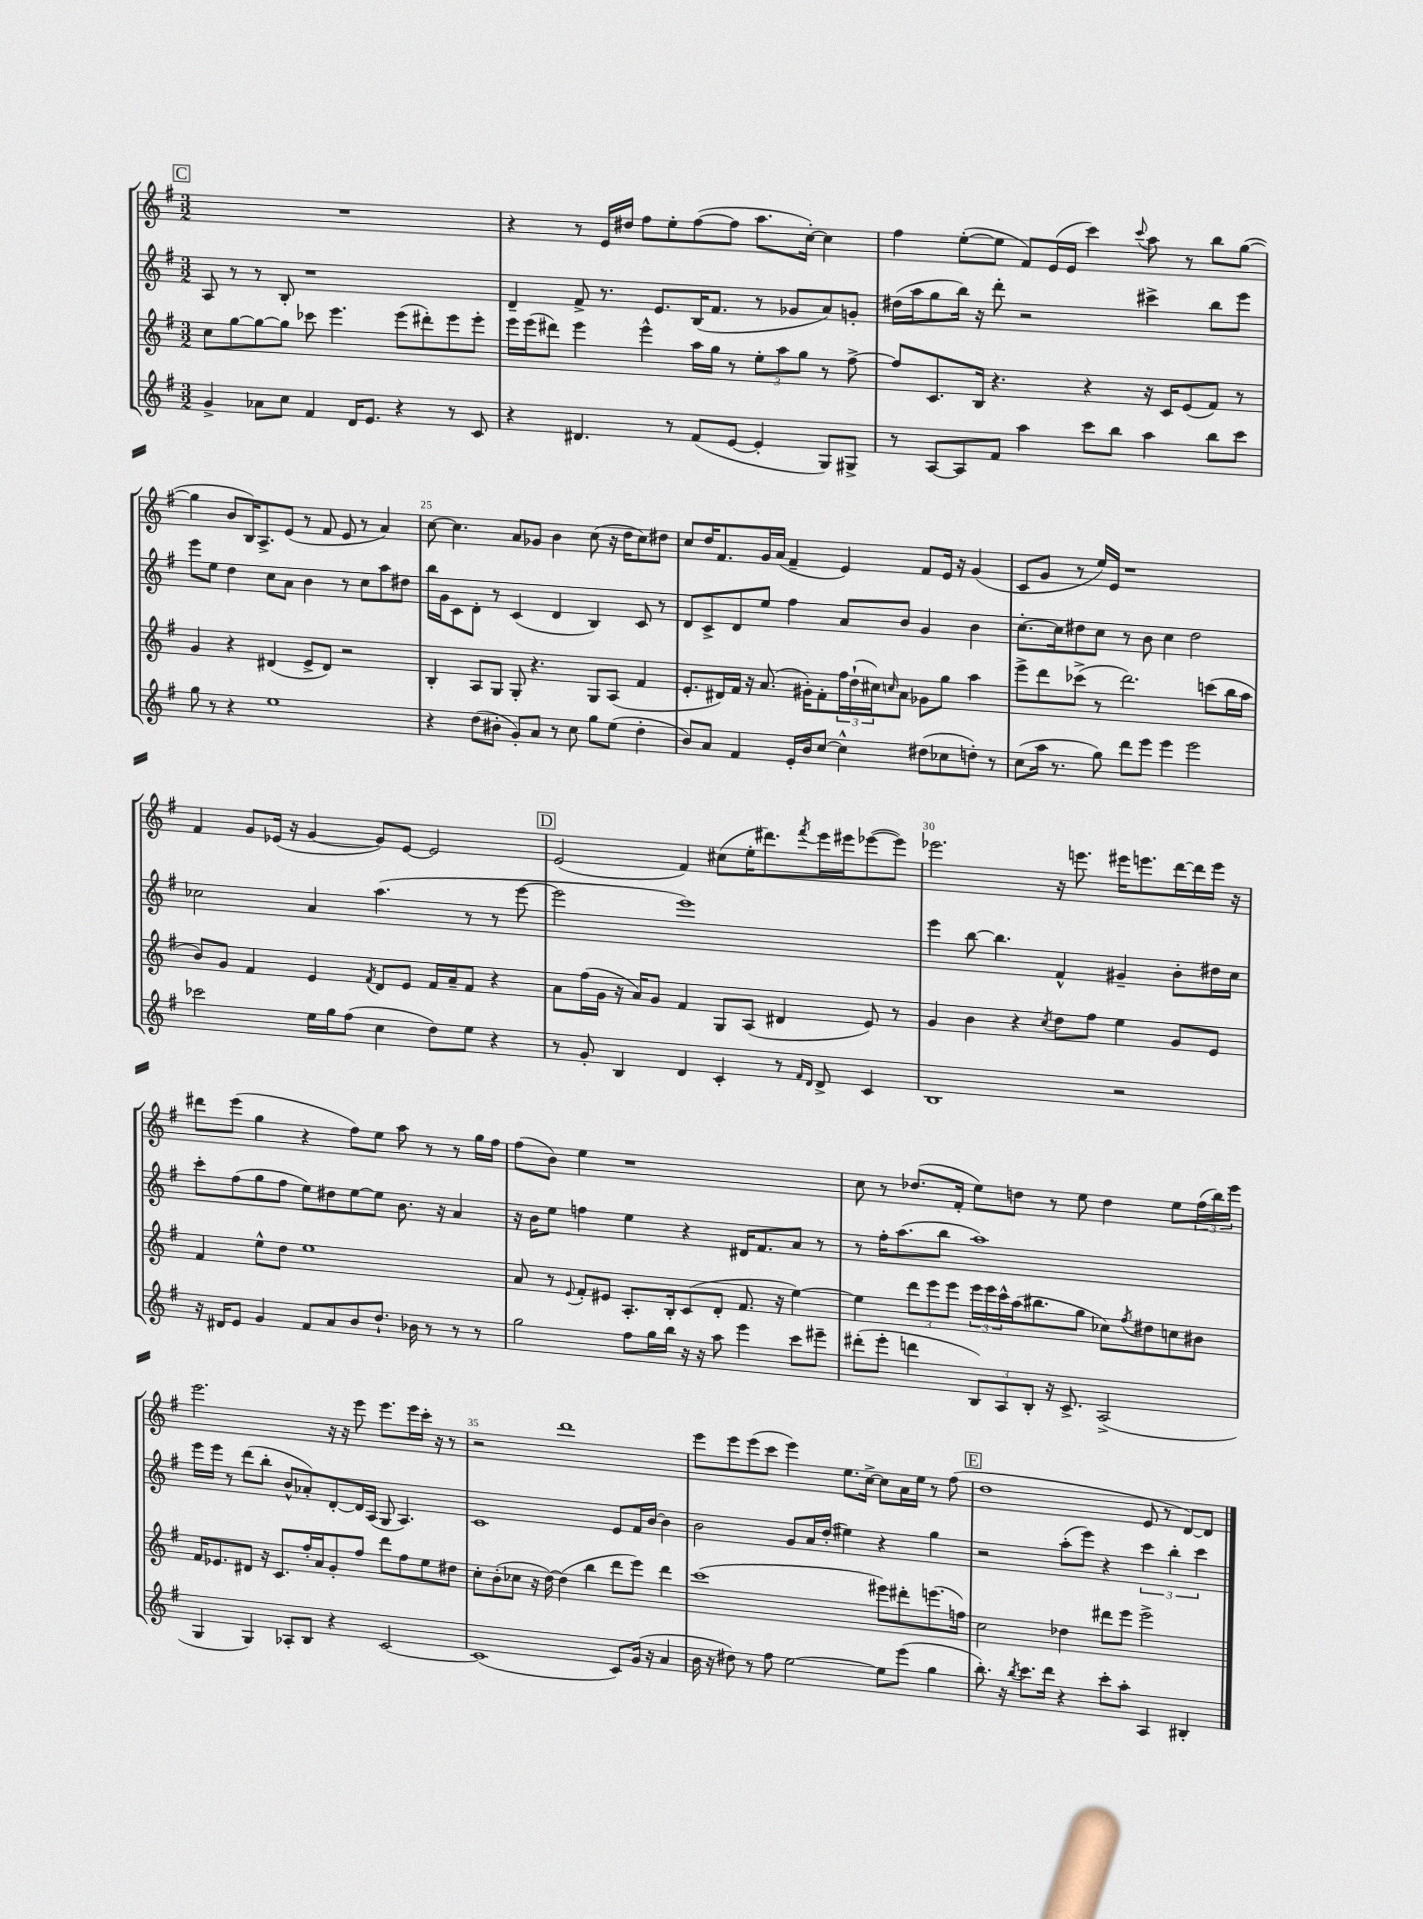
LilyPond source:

<<
\new StaffGroup <<
\new Staff = "s0" {
    \clef treble \key g \major \numericTimeSignature \time 3/2
    \mark \markup { \box "C" } R1. |
    r4 r8 e'16 dis''16 fis''8 e''8-. fis''8~( fis''8 a''8. c''16~-.) c''4 |
    fis''4 e''8~-.( e''8 fis'8) e'16( e'16 c'''4) \appoggiatura { c'''8 } a''8 r8 b''8 g''8~( |
    g''4 b'8 b16) a8.-> e'8( r8 fis'8 e'8 r8 a'4) |
    c''8~ c''4. a'8 ges'8 b'4 c''8( r16 d''16 c''8) dis''8 |
    c''8 d''16 fis'8. g'16 a'16( fis'4-- e'4) fis'8 e'16 r16 g'4( |
    c'8 g'8 r8 e''16) e'16 r1 |
    fis'4 g'8 ees'16( r16 g'4~ g'8) ees'8~ ees'2 |
    \mark \markup { \box "D" } e'2( fis'4) cis''8( e''16-. dis'''8.) \acciaccatura { fis'''8 } e'''16 eis'''16 ees'''8~( ees'''8) |
    ees'''2. r16 e'''8. eis'''16 e'''8. d'''16~ d'''16 e'''16 r16 |
    dis'''8 e'''8( g''4 r4 fis''8) e''8 a''8 r8 r8 g''16 fis''16 |
    fis''8( b'8) e''4 r1 |
    c''8 r8 des''8.( fis'16-. e''8) d''8 r8 e''8 d''4 e''8 \tuplet 3/2 { fis''16( b''16) e'''16 } |
    e'''2. r16 r16 e'''8 e'''8. e'''16 c'''16-. r16 r8 |
    r2 d'''1 |
    e'''8 e'''8 e'''8( c'''8 e'''4) e''8. c''16~-> c''8 a'16 e''16 r8 fis''8( |
    \mark \markup { \box "E" } d''1 e'8 r8 d'8~) d'8 \bar "|." |
}
\new Staff = "s1" {
    \clef treble \key g \major \numericTimeSignature \time 3/2
    \mark \markup { \box "C" } a8 r8 r8 b8-. r1 |
    d'4-- fis'8-> r8. e'8. b16( fis'8. r8 ges'8 a'8) g'8-. |
    dis''16( a''16 g''8 b''16) r16 d'''8-. r2 cis'''4-> b''8 e'''8 |
    e'''8 e''8 d''4 c''8 a'8 b'4 r8 c''8 a''8 dis''8 |
    b''16 g'16 c'8 d'8-. r8 c'4( d'4 b4) c'8 r8 |
    d'8 c'8-> d'8 e''8 fis''4 a'8 b'8 g'4 b'4 |
    c''8.~-. c''16 dis''8 c''8 r8 b'8 c''4 dis''2 |
    ces''2 a'4 a''4.( r8 r8 e'''8~ |
    \mark \markup { \box "D" } e'''2 e'''1) |
    e'''4 b''8~ b''4. fis'4-^ gis'4-- b'8-. dis''16 c''16 |
    c'''8-. fis''8( g''8 fis''8 e''8) dis''8 e''8~ e''8 b'8. r16 a'4 |
    r16 b'16 e''8 f''4 e''4 r4 dis'16 fis'8. a'8 r8 |
    r8 fis''16-. a''8.( b''8 a''1) |
    e'''16 e'''16 r8 d'''8( b''8-. b'8-^ aes'8-.) d'8~-. d'16 a16( g8 a4.) |
    c'1 e'8 fis'16 b'16~ b'4 |
    b'2 g'8 a'16 d''16-.( eis''4) r4 g''4 |
    \mark \markup { \box "E" } r2 a''8-.( e'''8) r4 \tuplet 3/2 { c'''4 b''4-. c'''4 } \bar "|." |
}
\new Staff = "s2" {
    \clef treble \key g \major \numericTimeSignature \time 3/2
    \mark \markup { \box "C" } c''8 g''8~ g''8~ g''8 ces'''8 e'''4. e'''8( dis'''8-.) e'''8 e'''8-. |
    e'''16 e'''16( dis'''8) e'''4 e'''4-^ a''16 g''16 r8 \tuplet 3/2 { e''8-. a''8 g''8 } r8 fis''8~-> |
    fis''8 c'8. b16 r4. r4 r16 c'16 e'8( fis'8) r8 |
    g'4 r4 dis'4( e'8-> dis'8) r2 |
    b4-. a8 g8 g8-. r4. g8 a8( fis'4 |
    e'8.-. dis'16) fis'16 r16 a'8.( gis'16-.) fis'8-. \tuplet 3/2 { fis''16 d''16-!( cis''16) } \grace { c''16 } a'8 ges'8 g''8 a''4 |
    e'''8-> d'''8 ces'''8->( r8 d'''2.) c'''8( b''16 a''16 |
    b'8) g'8 fis'4 e'4 \acciaccatura { fis'8 } d'8 e'8 fis'16 a'16-- fis'8 r4 |
    \mark \markup { \box "D" } a'8 fis''16( g'16 r16 a'16) g'8 fis'4 g8 a8( dis'4 e'8) r8 |
    g'4 b'4 r4 \acciaccatura { c''8 } d''8 fis''8 e''4 g'8 e'8 |
    fis'4 e''8-^ d''8 e''1 |
    a'8 r8 \appoggiatura { e'8 } fis'8-. eis'8 a8.-. b16-. c'8( d'8-. fis'8. r16 e''4~) |
    e''4 \tuplet 3/2 { d'''8 e'''8 e'''8 } \tuplet 3/2 { e'''16 e'''16 c'''16-^ } a''16( bis''8. g''8 ces''8) \acciaccatura { fis''8 } dis''8 c''8 bis'8 |
    fis'16 ees'8. dis'8 r16 c'8. fis''16-. a'16 g'8-. fis''8 d'''8 fis''8 e''8 dis''8 |
    c''8-. b'8-.( ces''8 r16 d''16~) d''4( b''4 d'''8 e'''8) d'''4 |
    c'''1( eis'''8) dis'''8-. e'''8.( f''16) |
    \mark \markup { \box "E" } c''2 des''4 dis'''8 e'''8 e'''2-> \bar "|." |
}
\new Staff = "s3" {
    \clef treble \key g \major \numericTimeSignature \time 3/2
    \mark \markup { \box "C" } g'4-> aes'8 c''8 fis'4 d'16 e'8. r4 r8 c'8 |
    r4 dis'4. r8 fis'8( e'8~ e'4-. g8) gis8-> |
    r8 a8~ a8 fis'8 a''4 c'''8 b''8 a''4 b''8 c'''8 |
    g''8 r8 r4 e''1 |
    r4 d''8( bis'8-. g'8-.) a'8 r8 c''8 g''8 e''8( d''4-. |
    b'8) a'8 fis'4 e'16-. b'16 c''8~ c''4-^ dis''8( ces''8 d''8-.) r8 |
    c''8( a''16 r8. g''8) d'''8 e'''8 e'''4 e'''2 |
    ces'''2 e''16 g''16 fis''8( c''4 d''8) e''8 r4 |
    \mark \markup { \box "D" } r8 g'8-. b4 d'4 c'4-. r8 \grace { fis'16 d'16 } d'8-> c'4 |
    b1 r2 |
    r16 dis'16 e'8 g'4 fis'8 a'8 b'8 d''8.-! bes'16 r8 r8 r8 |
    g''2 fis''8 g''16 b''16 r16 r16 a''8 e'''4 c'''8 eis'''8-- |
    dis'''8-.( e'''8-. d'''4 \tuplet 3/2 { b8) a8 b8-. } r16 c'8.-> a2->( |
    g4 g4) aes8-. b8 r4 c'2~ |
    c'1( c'8) g'16( r16 a'4 |
    b'16 r16 dis''8) r8 fis''8 e''2~ e''8 e'''8( g''4 |
    \mark \markup { \box "E" } b''8.-.) r16 \acciaccatura { b''8 } c'''8. d'''16 r4 c'''8-. a''8-. a4 bis4-. \bar "|." |
}
>>
>>
\layout { \context { \Score currentBarNumber = #21 \override BarNumber.break-visibility = ##(#f #t #t) barNumberVisibility = #(every-nth-bar-number-visible 5) } }
